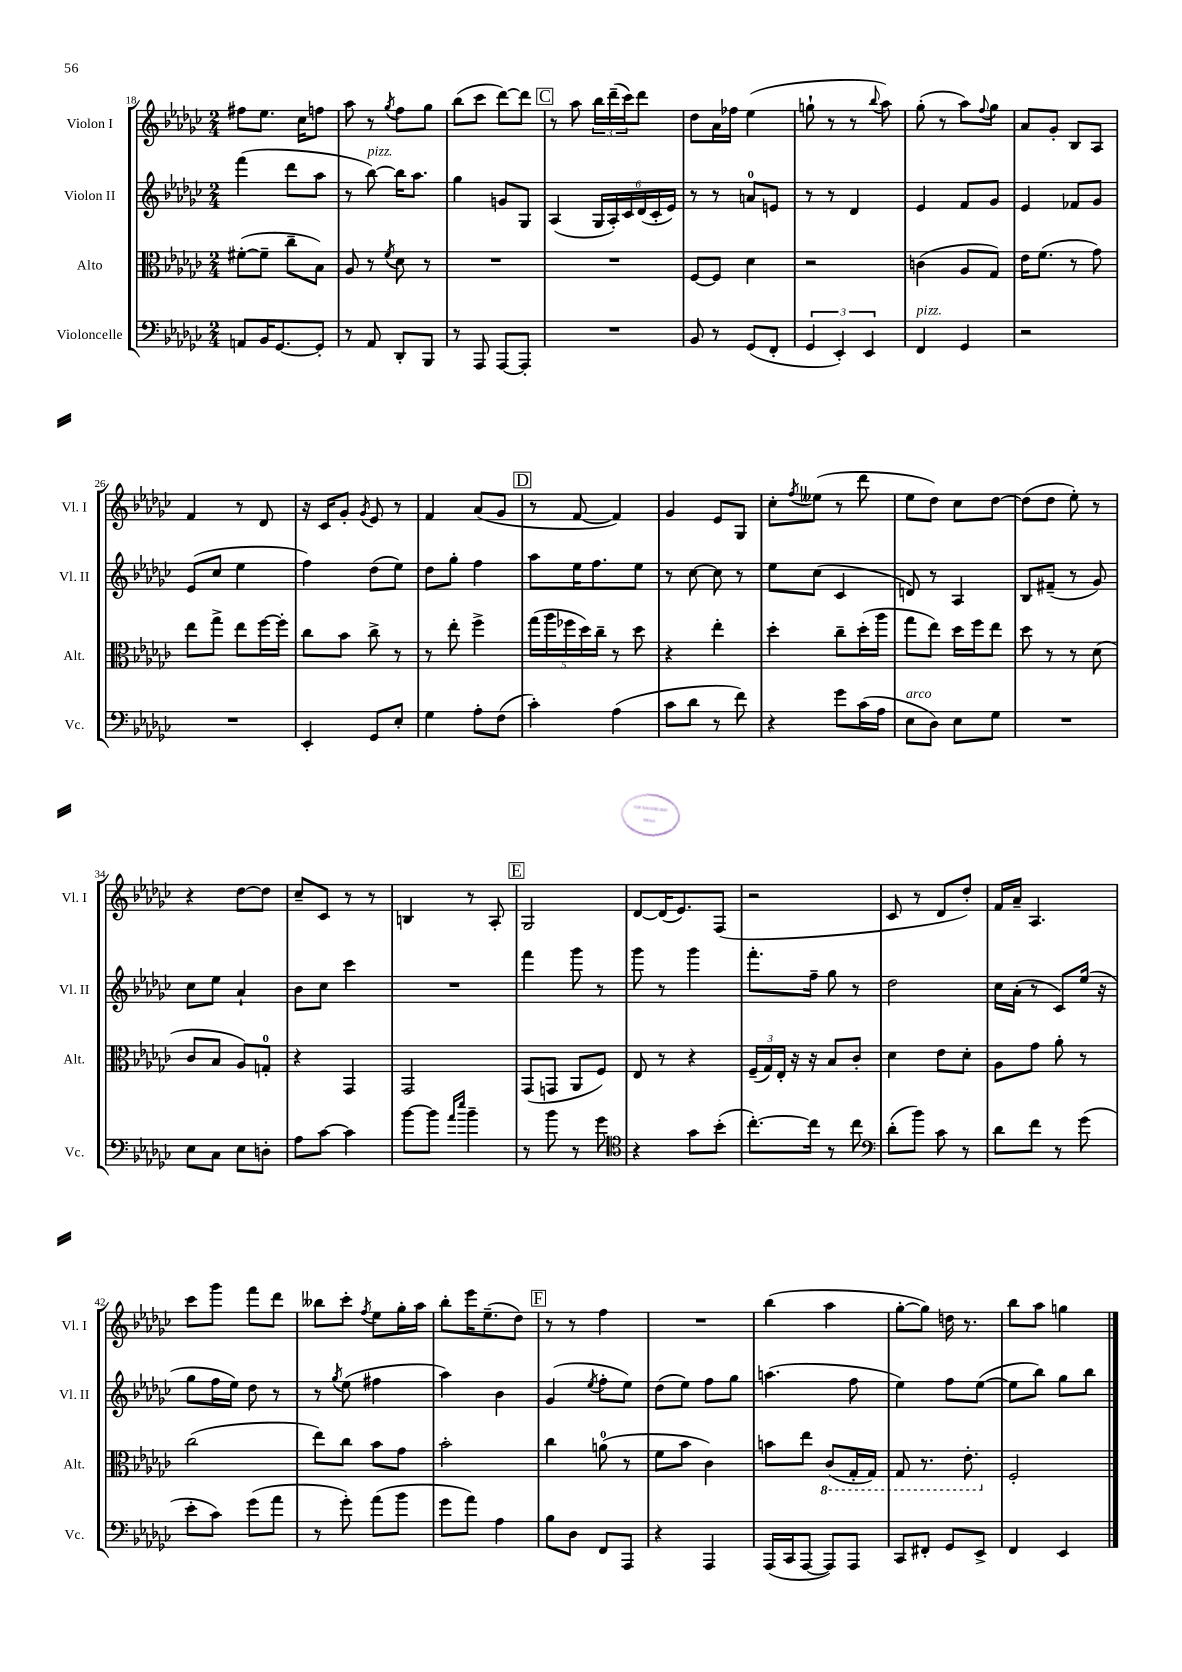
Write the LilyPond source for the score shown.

<<
\new StaffGroup <<
\new Staff = "s0" \with { instrumentName = "Violon I" shortInstrumentName = "Vl. I" } {
    \clef treble \key ges \major \numericTimeSignature \time 2/4
    fis''8 ees''8. ces''16 f''8 |
    aes''8 r8 \acciaccatura { ges''8 } f''8 ges''8 |
    bes''8( ces'''8 des'''8~) des'''8 |
    \mark \markup { \box "C" } r8 aes''8 \tuplet 3/2 { bes''16 des'''16--( ces'''16) } des'''8 |
    des''8 aes'16 fes''16 ees''4( |
    g''8-! r8 r8 \appoggiatura { bes''8 } aes''8) |
    ges''8-.( r8 aes''8) \appoggiatura { f''8 } ges''8 |
    aes'8 ges'8-. bes8 aes8 |
    f'4 r8 des'8 |
    r16 ces'16 ges'8-. \acciaccatura { ges'8 } ees'8 r8 |
    f'4 aes'8( ges'8 |
    \mark \markup { \box "D" } r8 f'8~ f'4) |
    ges'4 ees'8 ges8 |
    ces''8-. \acciaccatura { f''8 } eeses''8( r8 des'''8 |
    ees''8 des''8) ces''8 des''8~ |
    des''8( des''8 ees''8-.) r8 |
    r4 des''8~ des''8 |
    ces''8-- ces'8 r8 r8 |
    b4 r8 aes8-. |
    \mark \markup { \box "E" } ges2 |
    des'8~ des'16( ees'8.) f8( |
    r2 |
    ces'8 r8 des'8 des''8-.) |
    f'16 aes'16-- aes4. |
    ces'''8 ges'''8 f'''8 des'''8 |
    beses''8 ces'''8-. \acciaccatura { f''8 } ees''8 ges''16-. aes''16 |
    bes''8-. ees'''16 ees''8.--( des''8) |
    \mark \markup { \box "F" } r8 r8 f''4 |
    R2 |
    bes''4( aes''4 |
    ges''8~-. ges''8) d''16 r8. |
    bes''8 aes''8 g''4 \bar "|." |
}
\new Staff = "s1" \with { instrumentName = "Violon II" shortInstrumentName = "Vl. II" } {
    \clef treble \key ges \major \numericTimeSignature \time 2/4
    f'''4( des'''8 aes''8 |
    r8 bes''8~^\markup { \italic "pizz." }) bes''16 aes''8. |
    ges''4 g'8 ges8 |
    \mark \markup { \box "C" } aes4( \tuplet 6/4 { ges16 aes16-.) ces'16 des'16( ces'16-. ees'16) } |
    r8 r8 a'8-0 e'8 |
    r8 r8 des'4 |
    ees'4 f'8 ges'8 |
    ees'4 fes'8 ges'8 |
    ees'8( ces''8 ees''4 |
    f''4) des''8( ees''8) |
    des''8 ges''8-. f''4 |
    \mark \markup { \box "D" } aes''8 ees''16 f''8. ees''8 |
    r8 ces''8~ ces''8 r8 |
    ees''8 ces''8( ces'4 |
    d'8) r8 aes4 |
    bes8 fis'8--( r8 ges'8) |
    ces''8 ees''8 aes'4-! |
    bes'8 ces''8 ces'''4 |
    R2 |
    \mark \markup { \box "E" } f'''4 ges'''8 r8 |
    ges'''8 r8 ges'''4 |
    f'''8.-. f''16-- ges''8 r8 |
    des''2 |
    ces''16 aes'16-.( r8 ces'8) ees''16( r16 |
    ges''8 f''16 ees''16) des''8 r8 |
    r8 \acciaccatura { ges''8 } ees''8( fis''4 |
    aes''4) bes'4 |
    \mark \markup { \box "F" } ges'4( \acciaccatura { ees''8 } f''8-. ees''8) |
    des''8( ees''8) f''8 ges''8 |
    a''4.( f''8 |
    ees''4) f''8 ees''8~( |
    ees''8 bes''8) ges''8 bes''8 \bar "|." |
}
\new Staff = "s2" \with { instrumentName = "Alto" shortInstrumentName = "Alt." } {
    \clef alto \key ges \major \numericTimeSignature \time 2/4
    fis'8~-.( fis'8-- ces''8-- bes8) |
    aes8 r8 \acciaccatura { f'8 } des'8 r8 |
    R2 |
    \mark \markup { \box "C" } R2 |
    f8~ f8 des'4 |
    r2 |
    c'4( aes8 ges8) |
    ees'16 f'8.( r8 ges'8) |
    ees''8 ges''8-> ees''8 f''16~ f''16-. |
    ces''8 bes'8 ces''8-> r8 |
    r8 ees''8-. f''4-> |
    \mark \markup { \box "D" } \tuplet 5/4 { ges''16( aes''16 fes''16 des''16) ces''16-- } r8 des''8 |
    r4 ees''4-. |
    des''4-. ces''8-- des''16-.( aes''16 |
    ges''8 ees''8) des''16 f''16 ees''8 |
    des''8 r8 r8 des'8( |
    ces'8 bes8 aes8) g8-0-. |
    r4 ges,4 |
    ges,2 |
    \mark \markup { \box "E" } ges,8( g,8 aes,8 f8) |
    ees8 r8 r4 |
    \tuplet 3/2 { f16--( ges16) ees16-. } r16 r16 bes8 ces'8-. |
    des'4 ees'8 des'8-. |
    aes8 ges'8 aes'8-. r8 |
    ces''2( |
    ees''8) ces''8 bes'8 ges'8 |
    bes'2-. |
    \mark \markup { \box "F" } ces''4 a'8-0( r8 |
    f'8 bes'8 ces'4) |
    b'8 ees''8 \ottava #-1 ces8( ges,16-. ges,16) |
    ges,8 r8. ees8.-. \ottava #0 |
    f2-. \bar "|." |
}
\new Staff = "s3" \with { instrumentName = "Violoncelle" shortInstrumentName = "Vc." } {
    \clef bass \key ges \major \numericTimeSignature \time 2/4
    a,8 bes,16 ges,8.~ ges,8-. |
    r8 aes,8 des,8-. bes,,8 |
    r8 aes,,8 aes,,8~ aes,,8-. |
    \mark \markup { \box "C" } R2 |
    bes,8 r8 ges,8( f,8-. |
    \tuplet 3/2 { ges,4 ees,4-.) ees,4 } |
    f,4^\markup { \italic "pizz." } ges,4 |
    r2 |
    R2 |
    ees,4-. ges,8 ees8-. |
    ges4 aes8-. f8( |
    \mark \markup { \box "D" } ces'4-.) aes4( |
    ces'8 des'8 r8 f'8) |
    r4 ges'8 ces'16( aes16 |
    ees8^\markup { \italic "arco" } des8) ees8 ges8 |
    R2 |
    ees8 ces8 ees8 d8-. |
    aes8 ces'8~ ces'4 |
    bes'8~ bes'8 \grace { aes'16 ees''16 } bes'4-- |
    \mark \markup { \box "E" } r8 bes'8 r8 ges'8 |
    \clef tenor r4 ges'8 bes'8-.( |
    ces''8.~-.) ces''16 r8 ces''8 |
    \clef bass des'8-.( bes'8) ces'8 r8 |
    des'8 f'8 r8 ges'8( |
    ees'8-. ces'8) ges'8( aes'8 |
    r8 ges'8-.) aes'8( bes'8 |
    ges'8 aes'8) aes4 |
    \mark \markup { \box "F" } bes8 des8 f,8 aes,,8 |
    r4 aes,,4 |
    aes,,16( ces,16 aes,,8~ aes,,8) aes,,8 |
    ces,8 fis,8-. ges,8 ees,8-> |
    f,4 ees,4 \bar "|." |
}
>>
>>
\layout { \context { \Score currentBarNumber = #18 } }
